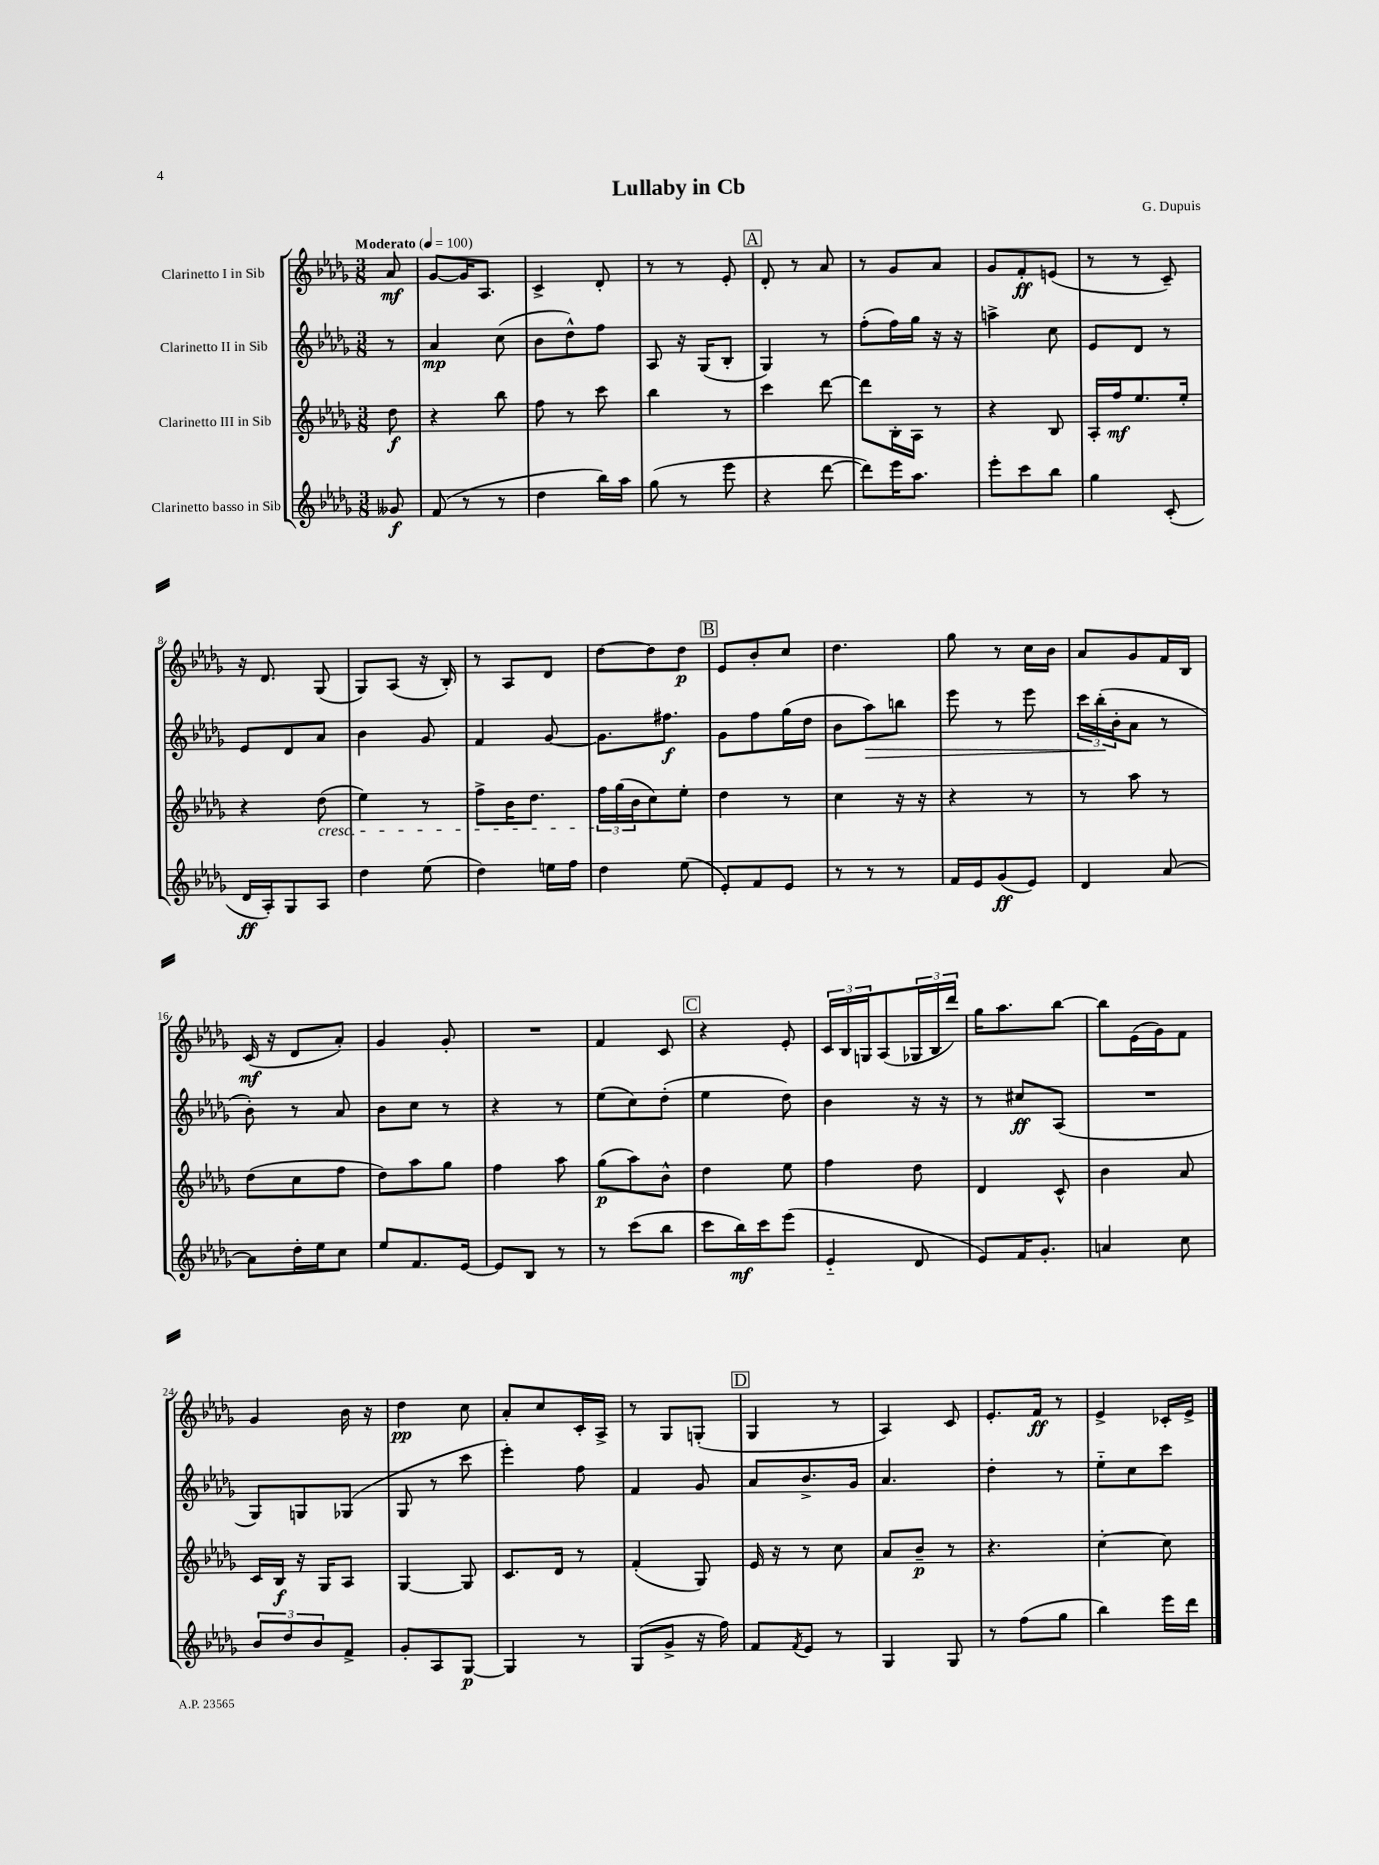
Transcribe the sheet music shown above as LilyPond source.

\header { title = "Lullaby in Cb" composer = "G. Dupuis" }
<<
\new StaffGroup <<
\new Staff = "s0" \with { instrumentName = "Clarinetto I in Sib" } {
    \clef treble \key des \major \numericTimeSignature \time 3/8 \partial 8 \tempo "Moderato" 4 = 100
    aes'8\mf |
    ges'8~ ges'16 aes8. |
    c'4-> des'8-. |
    r8 r8 ees'8-. |
    \mark \markup { \box "A" } des'8-. r8 aes'8 |
    r8 ges'8 aes'8 |
    ges'8 f'8-.\ff e'8( |
    r8 r8 c'8--) |
    r16 des'8. ges8( |
    ges8) aes8( r16 bes16-.) |
    r8 aes8 des'8 |
    des''8~ des''8 des''8\p |
    \mark \markup { \box "B" } ees'8 bes'8-. c''8 |
    des''4. |
    ges''8 r8 c''16 bes'16 |
    aes'8 ges'8 f'16 bes16 |
    c'16\mf( r16 des'8 aes'8-.) |
    ges'4 ges'8-. |
    R4. |
    f'4 c'8 |
    \mark \markup { \box "C" } r4 ees'8-. |
    \tuplet 3/2 { c'16 bes16 g16 } aes8( \tuplet 3/2 { ges16 bes16 des'''16) } |
    ges''16 aes''8. bes''8~ |
    bes''8 ees'16( ges'16) f'8 |
    ges'4 bes'16 r16 |
    des''4\pp c''8 |
    aes'8-. c''8 c'16-. aes16-> |
    r8 ges8 g8-.( |
    \mark \markup { \box "D" } ges4 r8 |
    aes4) c'8 |
    ees'8.-. f'16\ff r8 |
    ees'4-> ces'16-. ees'16-> \bar "|." |
}
\new Staff = "s1" \with { instrumentName = "Clarinetto II in Sib" } {
    \clef treble \key des \major \numericTimeSignature \time 3/8 \partial 8
    r8 |
    aes'4\mp c''8( |
    bes'8 des''8-^) f''8 |
    aes8 r16 ges16( bes8-. |
    \mark \markup { \box "A" } ges4) r8 |
    f''8-.( f''16) ges''16 r16 r16 |
    a''4-> c''8 |
    ees'8 des'8 r8 |
    ees'8 des'8 aes'8 |
    bes'4 ges'8 |
    f'4 ges'8~ |
    ges'8. fis''8.\f |
    \mark \markup { \box "B" } ges'8 f''8 ges''16( des''16 |
    bes'8 aes''8\>) b''8 |
    ees'''8 r8 ees'''8 |
    \tuplet 3/2 { c'''16 bes''16-.\!( bes'16-. } aes'8 r8 |
    bes'8-.) r8 aes'8 |
    bes'8 c''8 r8 |
    r4 r8 |
    ees''8( c''8) des''8-.( |
    \mark \markup { \box "C" } ees''4 des''8) |
    bes'4 r16 r16 |
    r8 cis''8\ff aes8( |
    R4. |
    ges8) g8 ges8( |
    ges8 r8 c'''8 |
    ees'''4-.) f''8 |
    f'4 ges'8 |
    \mark \markup { \box "D" } aes'8 bes'8.-> ges'16 |
    aes'4. |
    des''4-. r8 |
    ees''8-_ c''8 c'''8 \bar "|." |
}
\new Staff = "s2" \with { instrumentName = "Clarinetto III in Sib" } {
    \clef treble \key des \major \numericTimeSignature \time 3/8 \partial 8
    des''8\f |
    r4 bes''8 |
    f''8 r8 c'''8 |
    bes''4 r8 |
    \mark \markup { \box "A" } c'''4 des'''8~ |
    des'''8 bes16-. aes16 r8 |
    r4 bes8 |
    aes16-. f''16\mf ees''8. ees''16-. |
    r4 des''8\cresc( |
    ees''4) r8 |
    f''8-> bes'16 des''8. |
    \tuplet 3/2 { f''16\! ges''16( bes'16 } c''8) ees''8-. |
    \mark \markup { \box "B" } des''4 r8 |
    c''4 r16 r16 |
    r4 r8 |
    r8 aes''8 r8 |
    des''8( c''8 f''8 |
    des''8) aes''8 ges''8 |
    f''4 aes''8 |
    ges''8\p( aes''8) bes'8-^ |
    \mark \markup { \box "C" } des''4 ees''8 |
    f''4 des''8 |
    des'4 c'8-^ |
    bes'4 aes'8 |
    c'16 bes16\f r16 ges16 aes8 |
    ges4~ ges8 |
    c'8. des'16 r8 |
    f'4-.( ges8) |
    \mark \markup { \box "D" } ees'16 r16 r8 c''8 |
    aes'8 bes'8--\p r8 |
    r4. |
    c''4~-. c''8 \bar "|." |
}
\new Staff = "s3" \with { instrumentName = "Clarinetto basso in Sib" } {
    \clef treble \key des \major \numericTimeSignature \time 3/8 \partial 8
    geses'8\f |
    f'8( r8 r8 |
    des''4 bes''16) aes''16 |
    ges''8( r8 ees'''8 |
    \mark \markup { \box "A" } r4 des'''8~ |
    des'''8) ees'''16 aes''8. |
    ees'''8-. c'''8 bes''8 |
    ges''4 c'8-.( |
    des'16\ff aes16-.) ges8 aes8 |
    des''4 ees''8( |
    des''4) e''16 f''16 |
    des''4 ees''8( |
    \mark \markup { \box "B" } ees'8-.) f'8 ees'8 |
    r8 r8 r8 |
    f'16 ees'16 ges'8\ff( ees'8) |
    des'4 aes'8~ |
    aes'8 des''16-. ees''16 c''8 |
    ees''8 f'8. ees'16~ |
    ees'8 bes8 r8 |
    r8 c'''8( bes''8 |
    \mark \markup { \box "C" } c'''8 bes''16\mf) c'''16 ees'''8( |
    ees'4-_ des'8 |
    ees'8) f'16 ges'8.-. |
    a'4 c''8 |
    \tuplet 3/2 { bes'8 des''8 bes'8 } f'8-> |
    ges'8-. aes8 ges8~\p |
    ges4 r8 |
    ges8( ges'8-> r16 f''16) |
    \mark \markup { \box "D" } f'8 \acciaccatura { f'8 } ees'8 r8 |
    ges4 ges8 |
    r8 f''8( ges''8 |
    bes''4) ees'''16 des'''16 \bar "|." |
}
>>
>>
